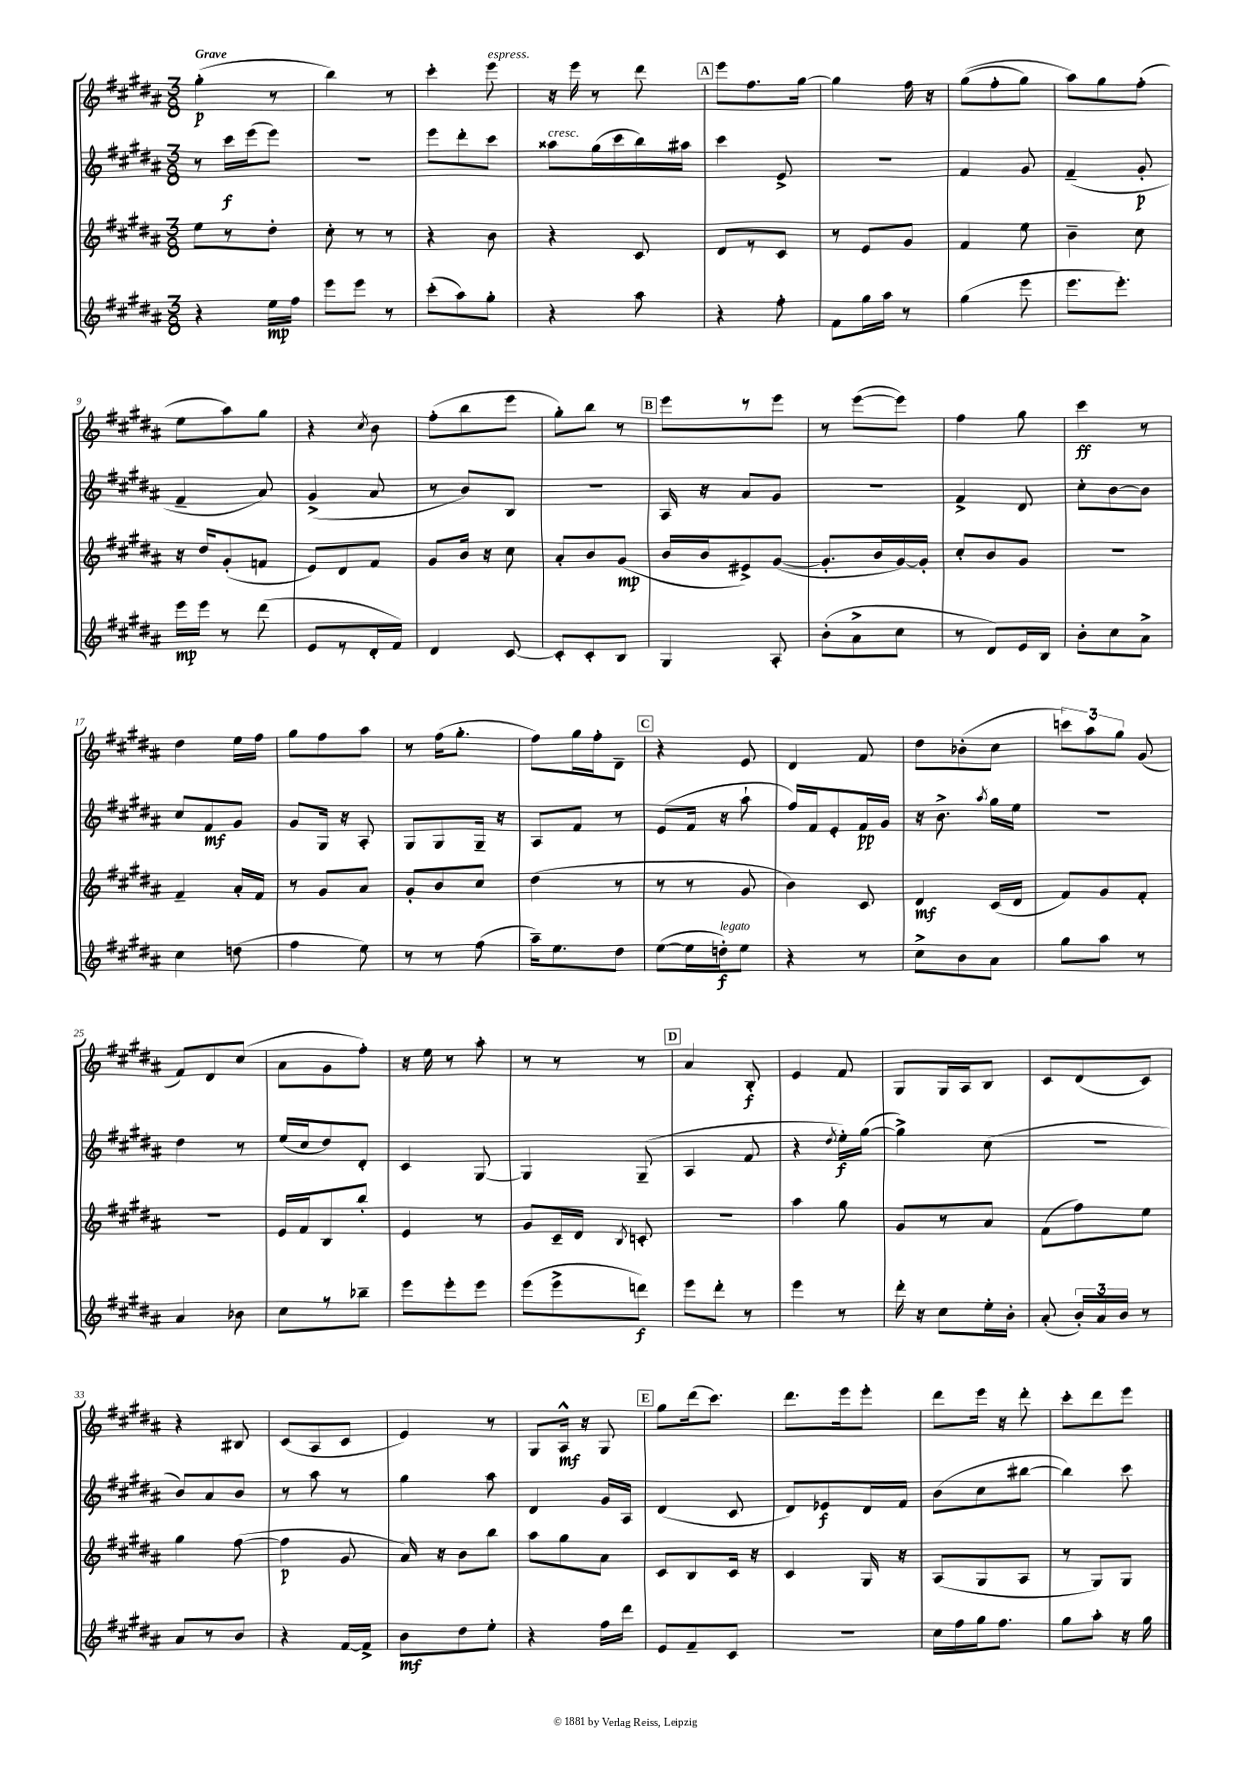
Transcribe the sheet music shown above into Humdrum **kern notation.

**kern	**kern	**kern	**kern
*staff4	*staff3	*staff2	*staff1
*clefG2	*clefG2	*clefG2	*clefG2
*k[f#c#g#d#a#]	*k[f#c#g#d#a#]	*k[f#c#g#d#a#]	*k[f#c#g#d#a#]
*M3/8	*M3/8	*M3/8	*M3/8
4r	8ee\L	8r	(4gg#'\
.	8r	16ccc#\LL	.
.	.	(16eee\J	.
16ee\LL	8dd#'\J	8eee\J)	8r
16ff#\JJ	.	.	.
=	=	=	=
8eee\L	8cc#'\	4.r	4bb\)
8eee\J	8r	.	.
8r	8r	.	8r
=	=	=	=
(8ccc#'\L	4r	8eee\L	4ccc#'\
8aa#\)	.	8ddd#'\	.
8gg#'\J	8b\	8ccc#\J	8eee\
=	=	=	=
4r	4r	8aa##\L	16r
.	.	.	16eee\
.	.	(16gg#\L	8r
.	.	16ccc#\	.
8aa#\	8c#/	16bb\)	8ddd#\
.	.	16aa#\JJ	.
=	=	=	=
4r	8d#/L	4ccc#\	8eee\L
.	8r	.	8.ff#\
8ff#'\	8c#/J	8e^/	.
.	.	.	[16gg#\Jk
=	=	=	=
8f#\L	8r	4.r	4gg#\]
16gg#\L	8e/L	.	.
16aa#\JJ	.	.	.
8r	8g#/J	.	16ff#\
.	.	.	16r
=	=	=	=
(4gg#\	4f#/	4f#/	&((8gg#\L
.	.	.	8ff#'\
8eee\	8ee\	8g#/	8gg#\J)
=	=	=	=
8.eee\L	4b~\	(4f#~/	8aa#\L&)
.	.	.	8gg#\
8.eee'\J)	.	.	.
.	8cc#\	8g#'/	(8ff#'\J
=	=	=	=
16eee\LL	16r	4f#~/	8ee\L
16eee\JJ	16dd#/LK	.	.
8r	(8g#'/	.	8aa#\)
(8ddd#\	8f/J	8a#/)	8gg#\J
=	=	=	=
8e/L	8e/L)	(4g#^/	4r
8r	8d#/	.	.
.	.	.	8qcc#/
16d#'/L	8f#/J	8a#/	8b\
16f#/JJ)	.	.	.
=	=	=	=
4d#/	8g#/L	8r	(8ff#'\L
.	16b/Jk	8b/L)	8bb\
.	16r	.	.
[8c#/	8cc#\	8B/J	8eee\J
=	=	=	=
8c#'/]L	8a#'/L	4.r	8gg#'\L)
8c#'/	8b/	.	8bb\J
8B/J	(8g#/J	.	8r
=	=	=	=
4G#/	16b/LL	16A#/	8eee\L
.	16b/J	16r	.
.	8e#^/)	8a#/L	8r
8A#'/	([8g#/J	8g#/J	8eee\J
=	=	=	=
(8b'\L	8.g#'/]L	4.r	8r
8a#^\	.	.	([8eee\L
.	16b/L	.	.
8cc#\J	[16g#/)	.	8eee\]J)
.	16g#'/]JJ	.	.
=	=	=	=
8r	8cc#'/L	4f#^/	4ff#\
8d#/L)	8b/	.	.
16e/L	8g#/J	8d#/	8gg#\
16B/JJ	.	.	.
=	=	=	=
8b'\L	4.r	8cc#'\L	4ccc#\
8cc#\	.	[8b\	.
8a#^\J	.	8b\]J	8r
=	=	=	=
4cc#\	4f#~/	8cc#/L	4dd#\
.	.	8f#/	.
(8dd\	16a#'/LL	8g#/J	16ee\LL
.	16f#/JJ	.	16ff#\JJ
=	=	=	=
4ff#\	8r	8g#/L	8gg#\L
.	8g#/L	16G#/Jk	8ff#\
.	.	16r	.
8ee\)	8a#/J	8A#'/	8aa#\J
=	=	=	=
8r	8g#'/L	8G#/L	8r
8r	8b/	8G#/	(16ff#\LK
.	.	.	8.gg#'\J
(8ff#\	8cc#/J	16G#~/Jk	.
.	.	16r	.
=	=	=	=
16aa#~\LK)	(4dd#\	8A#/L	8ff#\L)
8.ee\	.	.	.
.	.	8f#/J	16gg#\L
.	.	.	16ff#'\J
8dd#\J	8r	8r	8d#~\J
=	=	=	=
([8ee\L	8r	(8e/L	4r
16ee\]L	8r	16f#/Jk	.
16dd'\J)	.	16r	.
8ee\J	8g#/	8aa#`\	8e/
=	=	=	=
4r	4b\)	16ff#/LL)	4d#/
.	.	16f#/J	.
.	.	8e'/	.
8r	8c#/	16f#/L	8f#/
.	.	16g#/JJ	.
=	=	=	=
8cc#^\L	4d#/	16r	8dd#\L
.	.	8.b^\	.
8b\	.	.	(8b-'\
.	.	8qaa#/	.
8a#\J	(16c#/LL	16gg#\LL	8cc#\J
.	16d#/JJ	16ee\JJ	.
=	=	=	=
8gg#\L	8f#/L)	4.r	12ccc\L)
.	.	.	12aa#\
8aa#\J	8g#/	.	.
.	.	.	12gg#\J
8r	8f#'/J	.	(8g#/
=	=	=	=
4a#/	4.r	4dd#\	8f#/L)
.	.	.	8d#/
8b-\	.	8r	(8cc#/J
=	=	=	=
8cc#\L	16e/LL	(16ee/LL	8a#\L
.	16f#/J	16cc#/J	.
8r	8B/	8dd#/)	8g#\
8bb-~\J	8bb'/J	8d#'/J	8ff#'\J)
=	=	=	=
8eee\L	4e/	4c#/	16r
.	.	.	16ee\
8eee'\	.	.	8r
8eee\J	8r	[8G#/	8aa#'\
=	=	=	=
(8eee\L	8g#/L	4G#/]	8r
8eee^\	16c#~/L	.	8r
.	16d#/JJ	.	.
.	8qB/	.	.
8ddd\J)	8c'/	(8G#~/	8r
=	=	=	=
8eee\L	4.r	4A#/	4a#/
8ddd#'\J	.	.	.
8r	.	8f#/	8B'/
=	=	=	=
4eee\	4aa#\	4r	4e/
.	.	8qdd#/	.
8r	8gg#\	16ee'\LL)	8f#/
.	.	([16gg#\JJ	.
=	=	=	=
16ddd#'\	8g#/L	4gg#^\])	8G#/L
16r	.	.	.
8cc#\L	8r	.	16G#/L
.	.	.	16A#/J
16ee'\L	8a#/J	(8cc#\	8B/J
16b'\JJ	.	.	.
=	=	=	=
(8a#'/	(8f#\L	4.r	8c#/L
24b'/LL)	8ff#\)	.	(8d#/
24a#/	.	.	.
24b/JJ	.	.	.
8r	8ee\J	.	8c#/J)
=	=	=	=
8a#/L	4gg#\	8b/L)	4r
8r	.	8a#/	.
8b/J	([8ff#\	8b/J	8B#/
=	=	=	=
4r	4ff#\]	8r	(8c#/L
.	.	8aa#\	8A#/
[16f#/LL	8g#/	8r	8c#/J
16f#^/]JJ	.	.	.
=	=	=	=
8b\L	16a#/)	4gg#\	4e/)
.	16r	.	.
8dd#\	8b\L	.	.
8ee'\J	8bb\J	8aa#\	8r
=	=	=	=
4r	8aa#\L	4d#/	8G#/L
.	8gg#\	.	16A#^^/Jk
.	.	.	16r
16ff#\LL	8a#\J	16g#/LL	8G#/
16ddd#\JJ	.	16A#/JJ	.
=	=	=	=
8e/L	8c#/L	(4d#/	8gg#\L
8f#~/	8B/	.	(16ddd#\k
.	.	.	8.ccc#\J)
8c#/J	16c#/Jk	8c#/	.
.	16r	.	.
=	=	=	=
4.r	4c#/	8d#/L)	8.ddd#\L
.	.	8e-/	.
.	.	.	16eee\k
.	16G#/	16d#/L	8eee'\J
.	16r	16f#/JJ	.
=	=	=	=
16cc#\LL	(8A#/L	(8b\L	8ddd#\L
16ff#\	.	.	.
16gg#\J	8G#/	8cc#\	16eee\Jk
8.ff#\J	.	.	16r
.	8A#/J	[8bb#\J	8ddd#'\
=	=	=	=
8gg#\L	8r	4bb#\])	8ccc#'\L
8aa#'\J	8G#/L)	.	8ddd#\
16r	8G#/J	8ccc#\	8eee\J
16gg#\	.	.	.
==	==	==	==
*-	*-	*-	*-
